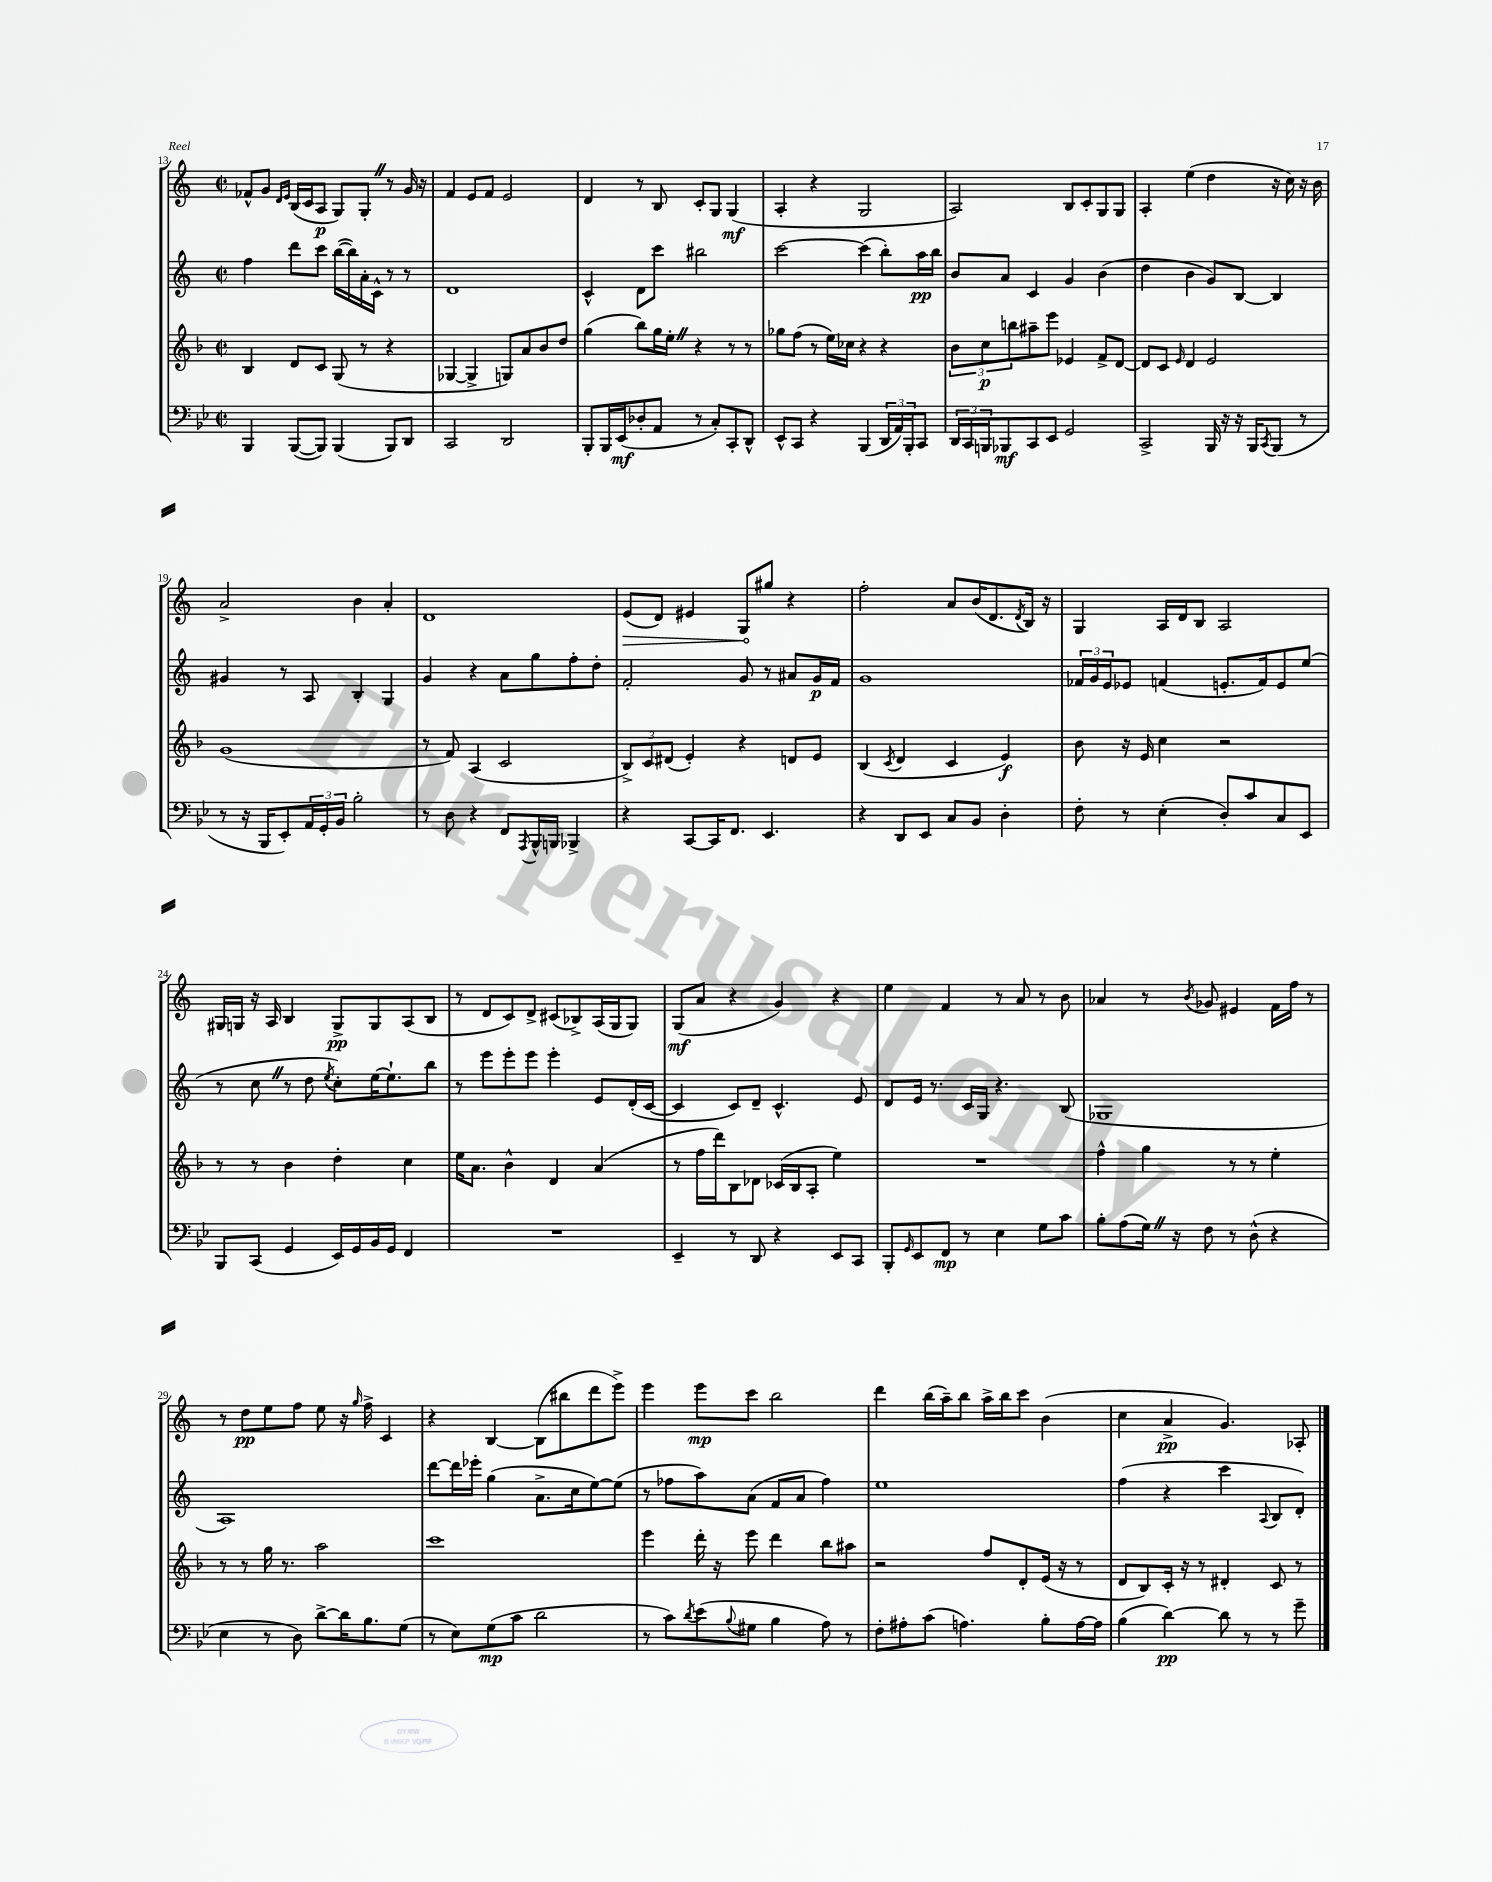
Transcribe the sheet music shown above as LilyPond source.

<<
\new StaffGroup <<
\new Staff = "s0" {
    \clef treble \key c \major \defaultTimeSignature \time 2/2
    fes'8-^ g'8 \grace { d'16 e'16 } b16( c'16 a8\p g8) g8-. \once \override BreathingSign.text = \markup { \musicglyph "scripts.caesura.straight" } \breathe r8 g'16 r16 |
    f'4 e'8 f'8 e'2 |
    d'4 r8 b8 c'8-. g8 g4\mf( |
    a4-. r4 g2 |
    a2) b8 c'8-. g8 g8 |
    a4-. e''4( d''4 r16 c''16) r16 b'16 |
    a'2-> b'4 a'4-. |
    d'1 |
    \once \override Hairpin.circled-tip = ##t e'8\>( d'8) eis'4 g8\! gis''8 r4 |
    f''2-. a'8 b'16( d'8. \acciaccatura { d'8 } b16) r16 |
    g4 a16 d'16 b8 a2 |
    gis16 g16 r16 a16 b4 g8->\pp g8 a8( b8 |
    r8 d'8 c'8) d'8-> cis'8( bes8->) a16( g16 g8) |
    g8\mf( a'8 r4 g'4) r4 |
    e''4 f'4 r8 a'8 r8 b'8 |
    aes'4 r8 \acciaccatura { b'8 } ges'8 eis'4 f'16 f''16 r8 |
    r8 d''8\pp e''8 f''8 e''8 r16 \grace { g''16 } f''16-> c'4 |
    r4 b4~ b8( bis''8 d'''8 e'''8->) |
    e'''4 e'''8\mp c'''8 b''2 |
    d'''4 b''16( a''16--) b''8 a''16-> b''16 c'''8 b'4( |
    c''4 a'4->\pp g'4.) aes8-. \bar "|." |
}
\new Staff = "s1" {
    \clef treble \key c \major \defaultTimeSignature \time 2/2
    f''4 d'''8 c'''8 b''16~( b''16) a'16-. c'16-^ r8 r8 |
    d'1 |
    c'4-^ d'8 c'''8 bis''2 |
    c'''2~ c'''4( b''8-.) a''16\pp b''16 |
    b'8 a'8 c'4 g'4 b'4( |
    d''4 b'4 g'8) b8~ b4 |
    gis'4 r8 a8 b4-. g4 |
    g'4 r4 a'8 g''8 f''8-. d''8-. |
    f'2-. g'8 r8 ais'8 g'16\p f'16 |
    g'1 |
    \tuplet 3/2 { fes'16 g'16 e'16 } ees'8 f'4( e'8.-. f'16) e'8 e''8( |
    r8 c''8 \once \override BreathingSign.text = \markup { \musicglyph "scripts.caesura.straight" } \breathe r8 d''8 \acciaccatura { e''8 } c''8-.) e''16~ e''8.-! b''8 |
    r8 e'''8 e'''8-. e'''8 e'''4-. e'8 d'16-.( c'16~ |
    c'4 c'8) d'8-- c'4.-^ e'8 |
    d'8 e'16 r8. c'16 g16 r4. b8( |
    ges1 |
    a1) |
    d'''8~ d'''16 ees'''16-. g''4( a'8.-> c''16 e''8~) e''8( |
    r8 fes''8 a''8) a'8( f'8 a'8 fes''4) |
    e''1 |
    f''4( r4 c'''4 \appoggiatura { a8 } b8 d'8-.) \bar "|." |
}
\new Staff = "s2" {
    \clef treble \key f \major \defaultTimeSignature \time 2/2
    bes4 d'8 c'8 g8( r8 r4 |
    ges4~ ges4-> g8) a'8 bes'8 d''8 |
    g''4( bes''8) g''16 e''16-. \once \override BreathingSign.text = \markup { \musicglyph "scripts.caesura.straight" } \breathe r4 r8 r8 |
    ges''8 f''8( r8 e''16) ces''16 r4 r4 |
    \tuplet 3/2 { bes'8 c''8\p b''8 } ais''8-- e'''8 ees'4 f'8-> d'8~ |
    d'8 c'8 \grace { e'16 } d'4 e'2 |
    g'1( |
    r8 f'8) a4( c'2 |
    \tuplet 3/2 { bes8->) c'8 dis'8( } e'4-.) r4 d'8 e'8 |
    bes4( \acciaccatura { c'8 } d'4 c'4 e'4\f) |
    bes'8 r16 e'16 c''4 r2 |
    r8 r8 bes'4 d''4-. c''4 |
    e''16 a'8. bes'4-^ d'4 a'4( |
    r8 f''16 d'''16) bes8 des'8 ces'16( bes16 a8-. e''4) |
    R1 |
    f''4-^ g''4 r8 r8 e''4-. |
    r8 r8 g''16 r8. a''2 |
    c'''1 |
    e'''4 d'''16-. r16 e'''8 d'''4 bes''8 ais''8 |
    r2 f''8 d'8-. e'16( r16 r8 |
    d'8 bes8) c'16-. r16 r8 dis'4-. c'8 r8 \bar "|." |
}
\new Staff = "s3" {
    \clef bass \key bes \major \defaultTimeSignature \time 2/2
    bes,,4 bes,,8~( bes,,8) bes,,4( bes,,8) d,8 |
    c,2 d,2 |
    bes,,8-. bes,,16 ees,16\mf( des8-. a,8 r8 c8-.) c,8-. d,8-^ |
    ees,8-^ c,8 r4 bes,,4( \tuplet 3/2 { d,16 a,16) bes,,16-. } c,8 |
    \tuplet 3/2 { d,16 c,16 b,,16 } bes,,8\mf c,8 ees,8 g,2 |
    c,2-> bes,,16 r16 r16 bes,,16 \acciaccatura { c,8 } bes,,8( r8 |
    r8 r16 bes,,16 ees,8-.) \tuplet 3/2 { a,16 g,16-. bes,16 } bes2-. |
    r8 d8 r4 f,8 \acciaccatura { a,,8 } bes,,16-^ b,,16 bes,,4-> |
    r4 c,8~ c,16 f,8. ees,4. |
    r4 d,8 ees,8 c8 bes,8 d4-. |
    f8-. r8 ees4-.( d8-.) c'8 c8 ees,8 |
    bes,,8 c,8( g,4 ees,16) g,16 bes,16 g,16 f,4 |
    R1 |
    ees,4-- r8 d,8 r4 ees,8 c,8 |
    bes,,8-. \grace { g,16 } ees,8 f,8\mp r8 ees4 g8 c'8 |
    bes8-. a8( g16) \once \override BreathingSign.text = \markup { \musicglyph "scripts.caesura.straight" } \breathe r16 f8 r8 d8-^( r4 |
    ees4 r8 d8) d'8~-> d'16 bes8. g8( |
    r8 ees8) g8\mp( c'8 d'2 |
    r8 c'8) \acciaccatura { d'8 } ees'8( \appoggiatura { bes8 } gis8 bes4 a8) r8 |
    f8-. ais8-. c'8( a4.) bes8-. a16~ a16 |
    bes4( d'4~\pp) d'8 r8 r8 g'8-- \bar "|." |
}
>>
>>
\layout { \context { \Score currentBarNumber = #13 } }
